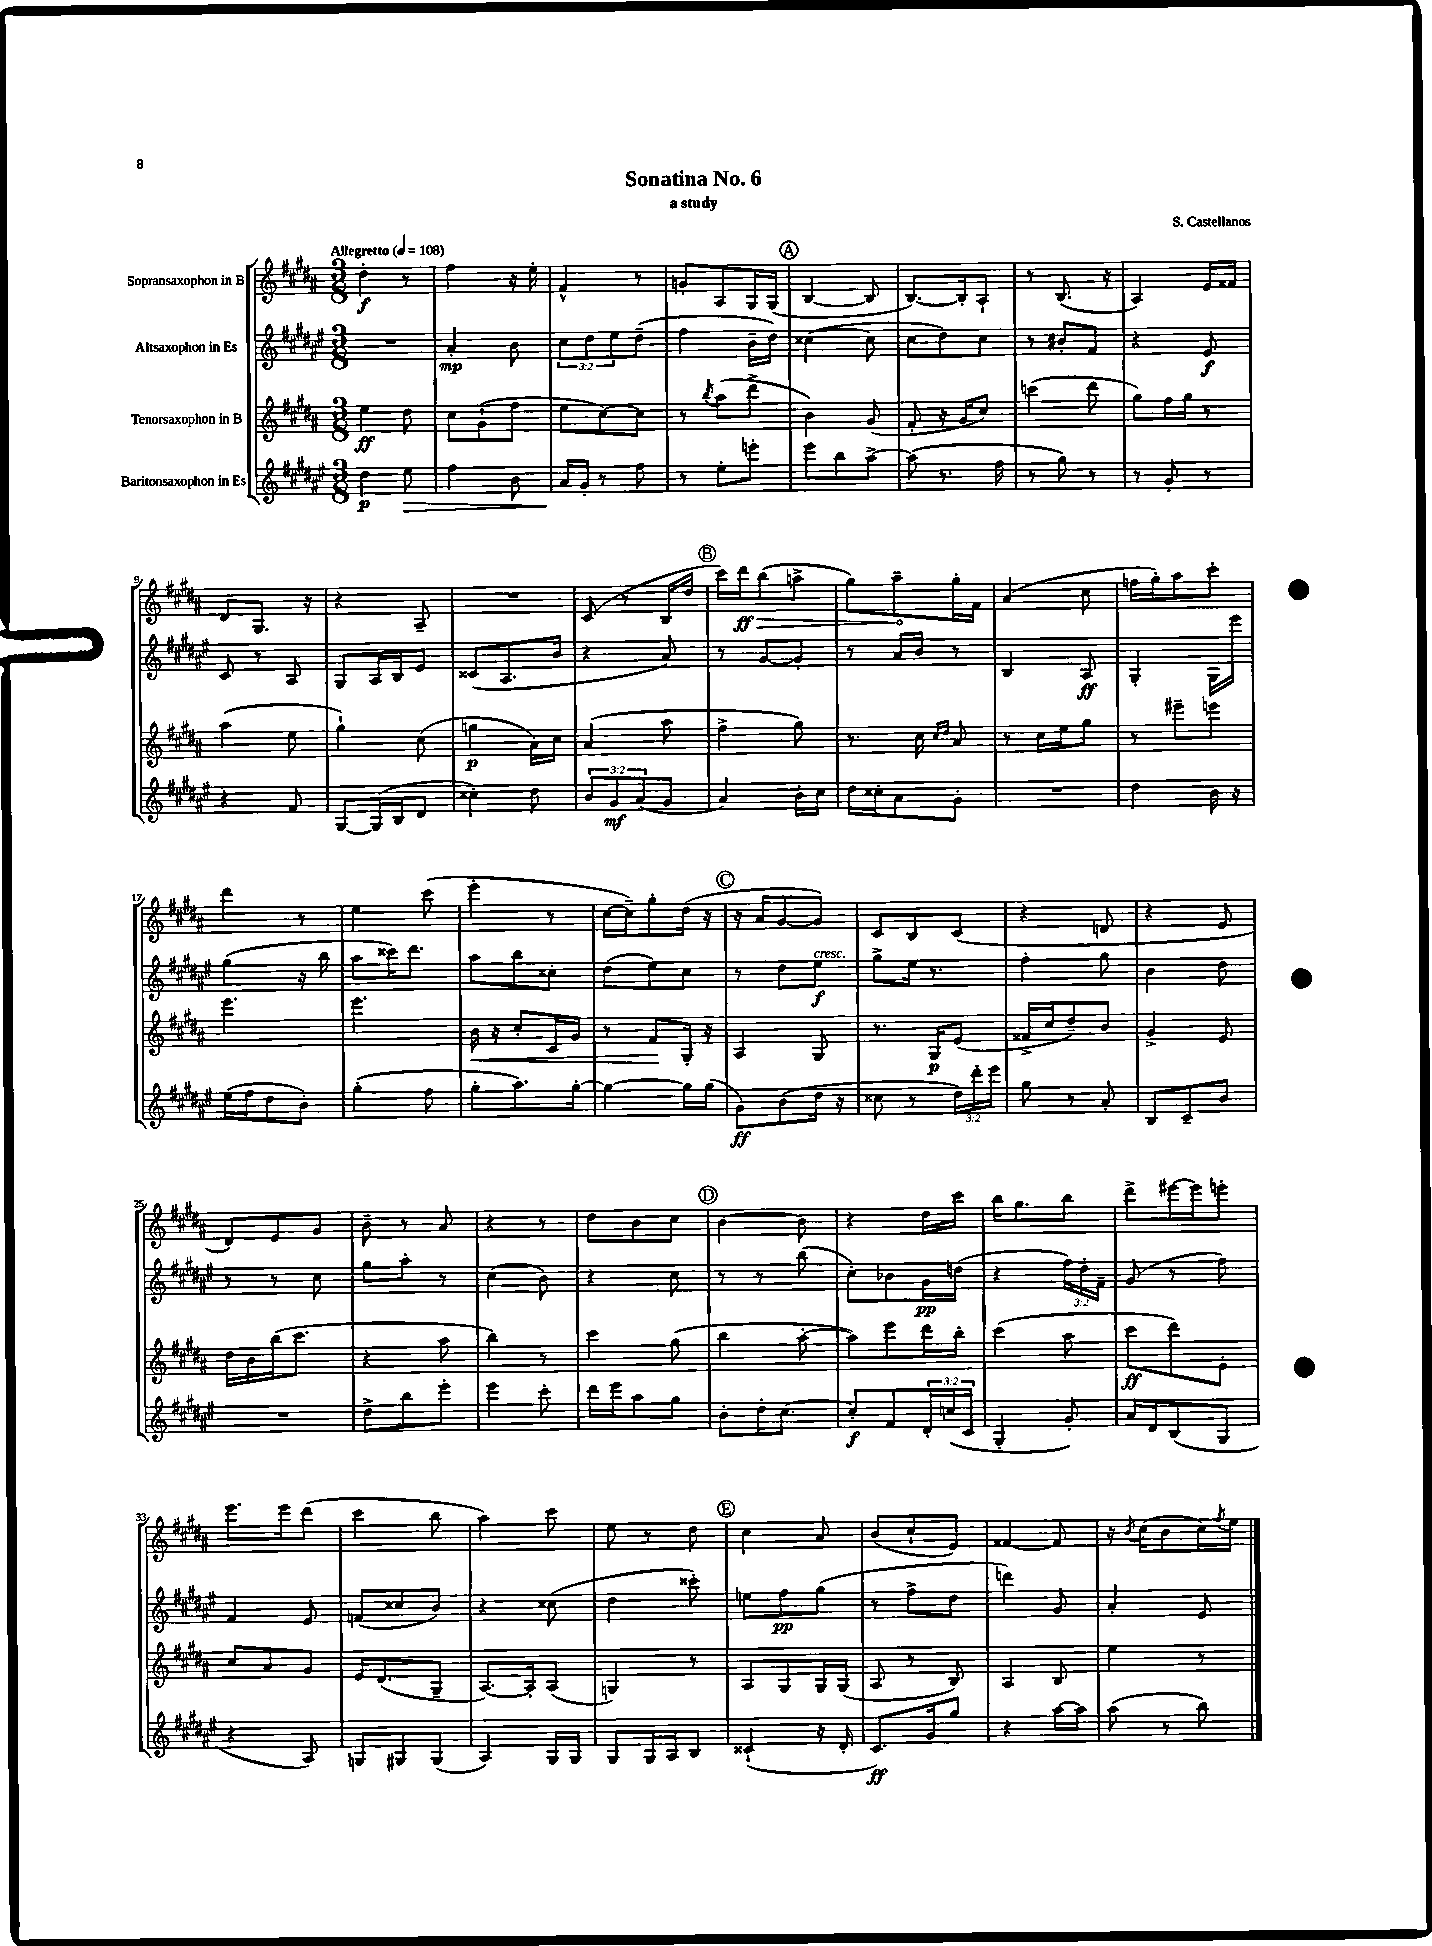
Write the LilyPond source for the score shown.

\header { title = "Sonatina No. 6" composer = "S. Castellanos" subtitle = "a study" }
<<
\new StaffGroup <<
\new Staff = "s0" \with { instrumentName = "Sopransaxophon in B" } {
    \clef treble \key b \major \numericTimeSignature \time 3/8 \tempo "Allegretto" 4 = 108
    dis''4-.\f r8 |
    fis''4 r16 e''16-. |
    fis'4-^ r8 |
    g'8-. ais8 gis16 gis16( |
    \mark \markup { \circle "A" } b4~ b8 |
    b8.~) b16-. ais8-! |
    r8 b8.( r16 |
    ais4) e'16 fisis'16 |
    dis'8 gis8. r16 |
    r4 ais8-- |
    R4. |
    cis'8( r8 b16 dis''16 |
    \mark \markup { \circle "B" } cis'''16) \once \override Hairpin.circled-tip = ##t dis'''16\ff\> b''8( a''8-> |
    gis''8) ais''8--\! gis''16-. fis'16 |
    ais'4( cis''8 |
    f''16 gis''16-.) ais''8 cis'''8-. |
    dis'''4 r8 |
    e''4 cis'''8( |
    e'''4-. r8 |
    cis''16~ cis''16--) gis''8-. dis''16( r16 |
    \mark \markup { \circle "C" } r16 ais'16 gis'8~ gis'8) |
    cis'8 b8 cis'8( |
    r4 d'8 |
    r4 e'8 |
    dis'8) e'8 gis'8 |
    b'8-- r8 ais'8 |
    r4 r8 |
    dis''8 b'8 cis''8 |
    \mark \markup { \circle "D" } b'4~ b'8 |
    r4 dis''16 cis'''16 |
    b''16 gis''8. b''8 |
    dis'''8-> eis'''16~ eis'''16 e'''8-. |
    e'''8. e'''16 dis'''8( |
    cis'''4 b''8 |
    ais''4) cis'''8 |
    e''8 r8 dis''8 |
    \mark \markup { \circle "E" } cis''4 ais'8 |
    b'8( cis''8-! e'8) |
    fisis'4~ fisis'8 |
    r16 \acciaccatura { b'8 } cis''16( b'8 cis''16) \acciaccatura { fis''8 } e''16 \bar "|." |
}
\new Staff = "s1" \with { instrumentName = "Altsaxophon in Es" } {
    \clef treble \key fis \major \numericTimeSignature \time 3/8 \override Staff.TupletNumber.text = #tuplet-number::calc-fraction-text
    R4. |
    ais'4-.\mp b'8 |
    \tuplet 3/2 { cis''8 dis''8 eis''8 } dis''8--( |
    fis''4 b'16-- dis''16) |
    \mark \markup { \circle "A" } cisis''4~( cisis''8 |
    cis''8 dis''8) cis''8 |
    r8 bis'8-. fis'8 |
    r4 eis'8\f |
    cis'8 r8 ais8 |
    gis8 ais16 b16 eis'8 |
    cisis'8( ais8. b'16 |
    r4 ais'8) |
    \mark \markup { \circle "B" } r8 gis'8~ gis'8-. |
    r8 ais'16 b'16 r8 |
    b4 ais8\ff |
    gis4-. gis16 eis'''16 |
    gis''4( r16 b''16 |
    ais''8 cisis'''16) dis'''8. |
    ais''8 b''8 cisis''8-. |
    dis''8( eis''8) cis''8 |
    \mark \markup { \circle "C" } r8 dis''8 eis''8\f^\markup { \italic "cresc." } |
    gis''8-> eis''16 r8. |
    fis''4-. gis''8 |
    b'4 dis''8 |
    r8 r8 cis''8 |
    gis''8 ais''8-. r8 |
    cis''4( b'8) |
    r4 cis''8 |
    \mark \markup { \circle "D" } r8 r8 b''8( |
    cis''8-.) bes'8 gis'16\pp d''16( |
    r4 \tuplet 3/2 { fis''16) dis''16-. fis'16-- } |
    gis'8( r8 fis''8) |
    fis'4 eis'8 |
    f'8( cisis''8 b'8) |
    r4 cisis''8( |
    dis''4 cisis'''8-.) |
    \mark \markup { \circle "E" } e''8 fis''8\pp gis''8( |
    r8 fis''8-> dis''8 |
    d'''4) gis'8 |
    ais'4-. eis'8 \bar "|." |
}
\new Staff = "s2" \with { instrumentName = "Tenorsaxophon in B" } {
    \clef treble \key b \major \numericTimeSignature \time 3/8
    e''4\ff dis''8 |
    cis''8 gis'8-!( fis''8 |
    e''8 cis''8~) cis''8 |
    r8 \acciaccatura { b''8 } ais''8( dis'''8-> |
    \mark \markup { \circle "A" } b'4) gis'8( |
    fis'8-. r16 gis'16 cis''8) |
    c'''4( dis'''8 |
    gis''8) fis''16 gis''16 r8 |
    ais''4( e''8 |
    gis''4-!) cis''8( |
    g''4\p ais'16) cis''16 |
    ais'4( ais''8 |
    \mark \markup { \circle "B" } fis''4-> gis''8) |
    r8. cis''16 \grace { cis''16 dis''16 } ais'8 |
    r8 cis''16 e''16 gis''8 |
    r8 eis'''8-- e'''8 |
    e'''4. |
    e'''4. |
    b'16\< r16 cis''8-. cis'16 gis'16 |
    r8 fis'8\! gis16-. r16 |
    \mark \markup { \circle "C" } ais4 gis8 |
    r8. gis16\p e'8( |
    fisis'16-> cis''16 dis''8--) b'8 |
    gis'4-> e'8 |
    dis''16 b'16 b''16( cis'''8. |
    r4 ais''8 |
    b''4) r8 |
    cis'''4 gis''8( |
    \mark \markup { \circle "D" } b''4 ais''8~-. |
    ais''8) e'''8 dis'''16 b''16-. |
    cis'''4( ais''8 |
    cis'''8\ff dis'''8) e'8-. |
    cis''8 ais'8 gis'8 |
    e'16 dis'8.( gis8-- |
    ais8.~) ais16-. ais8( |
    g4) r8 |
    \mark \markup { \circle "E" } ais8 gis8 gis16 gis16( |
    ais8 r8 b8) |
    ais4 b8 |
    e''4 r8 \bar "|." |
}
\new Staff = "s3" \with { instrumentName = "Baritonsaxophon in Es" } {
    \clef treble \key fis \major \numericTimeSignature \time 3/8 \override Staff.TupletNumber.text = #tuplet-number::calc-fraction-text
    dis''4\p eis''8\> |
    fis''4 b'8 |
    ais'16\! gis'16-. r8 fis''8 |
    r8 eis''8-. e'''8-. |
    \mark \markup { \circle "A" } eis'''8 b''8 ais''8~-> |
    ais''8( r8. fis''16 |
    r8 gis''8) r8 |
    r8 gis'8-. r8 |
    r4 fis'8 |
    gis8~ gis16( b16 dis'8 |
    cisis''4-.) dis''8 |
    \tuplet 3/2 { b'8 gis'8\mf ais'8( } gis'8 |
    \mark \markup { \circle "B" } ais'4) b'16-. cis''16 |
    dis''16 cisis''16-. ais'8 gis'8-. |
    R4. |
    dis''4 b'16 r16 |
    eis''16( fis''16 dis''8 b'8-.) |
    gis''4-.( fis''8 |
    gis''8-. ais''8.) gis''16~-. |
    gis''4~ gis''16 gis''16( |
    \mark \markup { \circle "C" } gis'8\ff) b'8( dis''16 r16 |
    cisis''8 r8 \tuplet 3/2 { dis''16) dis'''16-. eis'''16 } |
    gis''8 r8 ais'8-. |
    b8 cis'8-- b'8 |
    R4. |
    dis''8-> b''8 eis'''8-. |
    eis'''4 cis'''8-. |
    dis'''16 eis'''16 ais''8 gis''8 |
    \mark \markup { \circle "D" } b'8-. dis''16-. cis''8.~ |
    cis''8-.\f fis'8 \tuplet 3/2 { dis'16-. c''16( cis'16 } |
    gis4-. gis'8-.) |
    ais'16 dis'16 b8( gis8 |
    r4 ais8) |
    g8 gis8 gis8( |
    ais4) gis16 gis16 |
    gis8 gis16 ais16 b8 |
    \mark \markup { \circle "E" } cisis'4-!( r16 dis'16-. |
    cis'8.\ff) gis'16 gis''8 |
    r4 ais''16~ ais''16 |
    ais''8( r8 b''8) \bar "|." |
}
>>
>>
